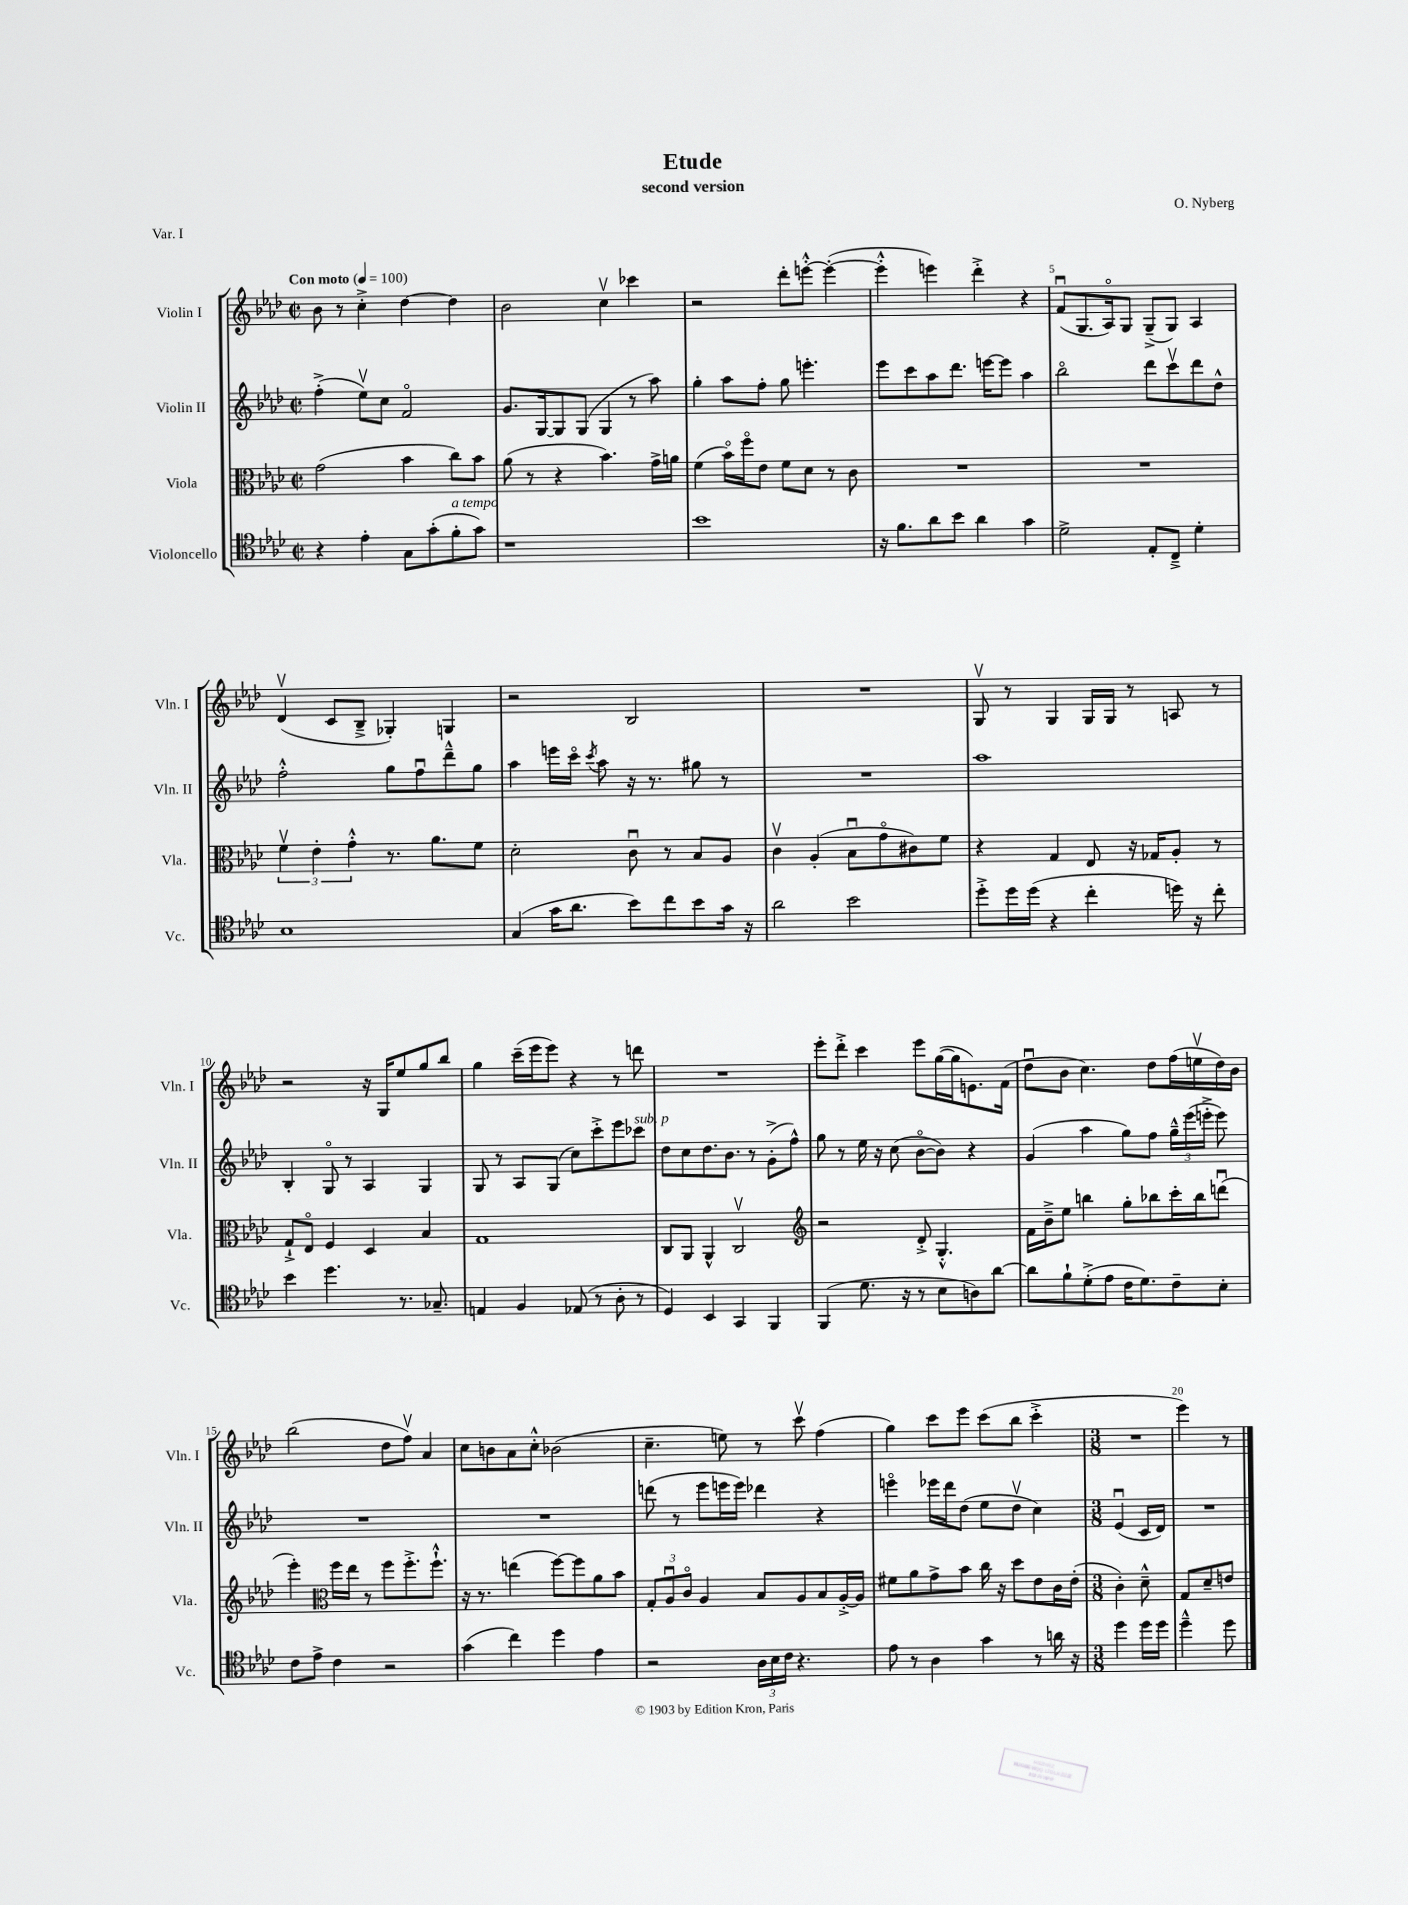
\header { title = "Etude" composer = "O. Nyberg" subtitle = "second version" piece = "Var. I" }
<<
\new StaffGroup <<
\new Staff = "s0" \with { instrumentName = "Violin I" shortInstrumentName = "Vln. I" } {
    \clef treble \key aes \major \defaultTimeSignature \time 2/2 \tempo "Con moto" 4 = 100
    \autoBeamOff bes'8 r8 c''4-.-> des''4~ des''4 |
    bes'2 c''4\upbow ces'''4 |
    r2 des'''8[-. e'''8]~-.-^ e'''4~-.( |
    e'''4-.-^ e'''4) des'''4-.-> r4 |
    f'8[\downbow( g8. aes16\flageolet) g8] g8[--->( g8]) aes4 |
    des'4\upbow( c'8[ bes8]---> ges4-.) g4 |
    r2 bes2 |
    R1 |
    g8\upbow r8 g4 g16[ g16] r8 a8 r8 |
    r2 r16 g16[ ees''8 g''8 bes''8] |
    g''4 c'''16[--( ees'''16 ees'''8]) r4 r8 d'''8 |
    R1 |
    ees'''8[-. des'''8]-.-> c'''4 ees'''8[ g''16~( g''16 e'8.) f'16]( |
    des''8[\downbow bes'8] c''4.) des''8[ f''16( e''16\upbow des''16) bes'16] |
    bes''2( des''8[ f''8]\upbow) aes'4 |
    c''8[ b'8 aes'8 c''8]-.-^ bes'2( |
    c''4.-- e''8) r8 c'''8\upbow f''4( |
    g''4) c'''8[ ees'''8] c'''8[( bes''8] c'''4-.-> |
    \numericTimeSignature \time 3/8 R4. |
    ees'''4) r8 \bar "|." |
}
\new Staff = "s1" \with { instrumentName = "Violin II" shortInstrumentName = "Vln. II" } {
    \clef treble \key aes \major \defaultTimeSignature \time 2/2
    \autoBeamOff f''4-.->( ees''8[\upbow) c''8] f'2\flageolet |
    g'8.[ g16~ g8 g8]( g4 r8 aes''8) |
    g''4-. aes''8[ f''8]-. g''8 e'''4.-. |
    ees'''8[ c'''8 aes''8 des'''8.] e'''16[~ e'''8] aes''4 |
    bes''2\flageolet des'''8[ c'''8\upbow des'''8 des''8]-^ |
    f''2-.-^ g''8[ f''8\downbow des'''8---^ g''8] |
    aes''4 e'''16[ c'''16]\flageolet \acciaccatura { c'''8 } aes''8 r16 r8. gis''8 r8 |
    R1 |
    aes''1 |
    bes4-. g8\flageolet r8 aes4 g4 |
    g8 r8 aes8[ g8]( c''8[) c'''8-.-> ees'''8 ces'''8]^\markup { \italic "sub. p" } |
    des''8[ c''8 des''8. bes'8.] r8 g'8[-.->( f''8]-^) |
    g''8 r8 ees''16 r16 c''8( bes'8[~\flageolet bes'8]) r4 |
    g'4( aes''4 g''8[) f''8] \tuplet 3/2 { g''16[---^ ees'''16( e'''16]-.-> } e'''8) |
    R1 |
    R1 |
    d'''8( r8 ees'''8[ e'''16 e'''16]) des'''4 r4 |
    e'''4\flageolet ees'''16[ des'''16 des''8]( ees''8[ des''8]\upbow c''4) |
    \numericTimeSignature \time 3/8 ees'4\downbow( c'16[ des'16]) |
    R4. \bar "|." |
}
\new Staff = "s2" \with { instrumentName = "Viola" shortInstrumentName = "Vla." } {
    \clef alto \key aes \major \defaultTimeSignature \time 2/2
    \autoBeamOff g'2( bes'4 c''8[) bes'8] |
    aes'8( r8 r4 bes'4.) g'16[-> a'16] |
    f'4( bes'16[\flageolet) f''16\flageolet ees'8] f'8[ des'8] r8 c'8 |
    R1 |
    R1 |
    \tuplet 3/2 { f'4\upbow ees'4-. g'4-.-^ } r8. aes'8.[ f'8] |
    des'2-. c'8\downbow r8 bes8[ aes8] |
    c'4\upbow aes4-.( bes8[\downbow g'8\flageolet cis'8) f'8] |
    r4 g4 ees8 r16 ges16[ aes8]-. r8 |
    g8[-!-> ees8]\flageolet f4 des4 bes4 |
    g1 |
    c8[ aes,8] aes,4-^ c2\upbow |
    \clef treble r2 des'8-.-> g4.-.-^ |
    f'16[ bes'16---> ees''8] b''4 g''8[-. bes''8 c'''16-. bes''16 d'''8]\downbow( |
    ees'''4-.) \clef alto f''16[ ees''16] r8 f''8[ f''8.-.-> f''8.]-!-^ |
    r16 r8. e''4( f''8[~) f''8 aes'8 bes'8] |
    \tuplet 3/2 { g8[-. aes8\downbow c'8]\flageolet } aes4 bes8[ aes8 bes8 aes16~-.-> aes16] |
    fis'8[ aes'8 g'8-> bes'8] c''16 r16 des''8[ ees'8 c'16 ees'16]-.( |
    \numericTimeSignature \time 3/8 c'4-.) des'8---^ |
    g8[ des'8-- e'8] \bar "|." |
}
\new Staff = "s3" \with { instrumentName = "Violoncello" shortInstrumentName = "Vc." } {
    \clef tenor \key aes \major \defaultTimeSignature \time 2/2
    \autoBeamOff r4 ees'4-. g8[ g'8-.( f'8-.^\markup { \italic "a tempo" } g'8]) |
    r1 |
    bes'1 |
    r16 f'8.[ aes'8 bes'8] aes'4 g'4 |
    des'2-> ees8[-. c8]---> des'4-. |
    bes1 |
    g4( g'16[ aes'8.] bes'8[) c''8 bes'8 g'16] r16 |
    aes'2 bes'2 |
    des''8[-.-> des''16 des''16]( r4 c''4-. d''16) r16 c''8-. |
    bes'4 des''4. r8. ges8.-- |
    e4 f4 ees8( r8 aes8-. r8 |
    des4) bes,4 g,4 f,4 |
    f,4( des'8. r16 r8 bes8[ a8) aes'8]~ |
    aes'8[ f'8-! des'8-.->( ees'8] c'16[ des'8.) c'8-- bes8]-. |
    c'8[ ees'8]-> c'4 r2 |
    g'4( c''4) des''4 ees'4 |
    r2 \tuplet 3/2 { aes16[ bes16 c'16] } r4. |
    ees'8 r8 aes4 g'4 r8 a'16 r16 |
    \numericTimeSignature \time 3/8 des''4 des''16[ des''16] |
    des''4---^ des''8 \bar "|." |
}
>>
>>
\layout { \context { \Score \override BarNumber.break-visibility = ##(#f #t #t) barNumberVisibility = #(every-nth-bar-number-visible 5) } }
